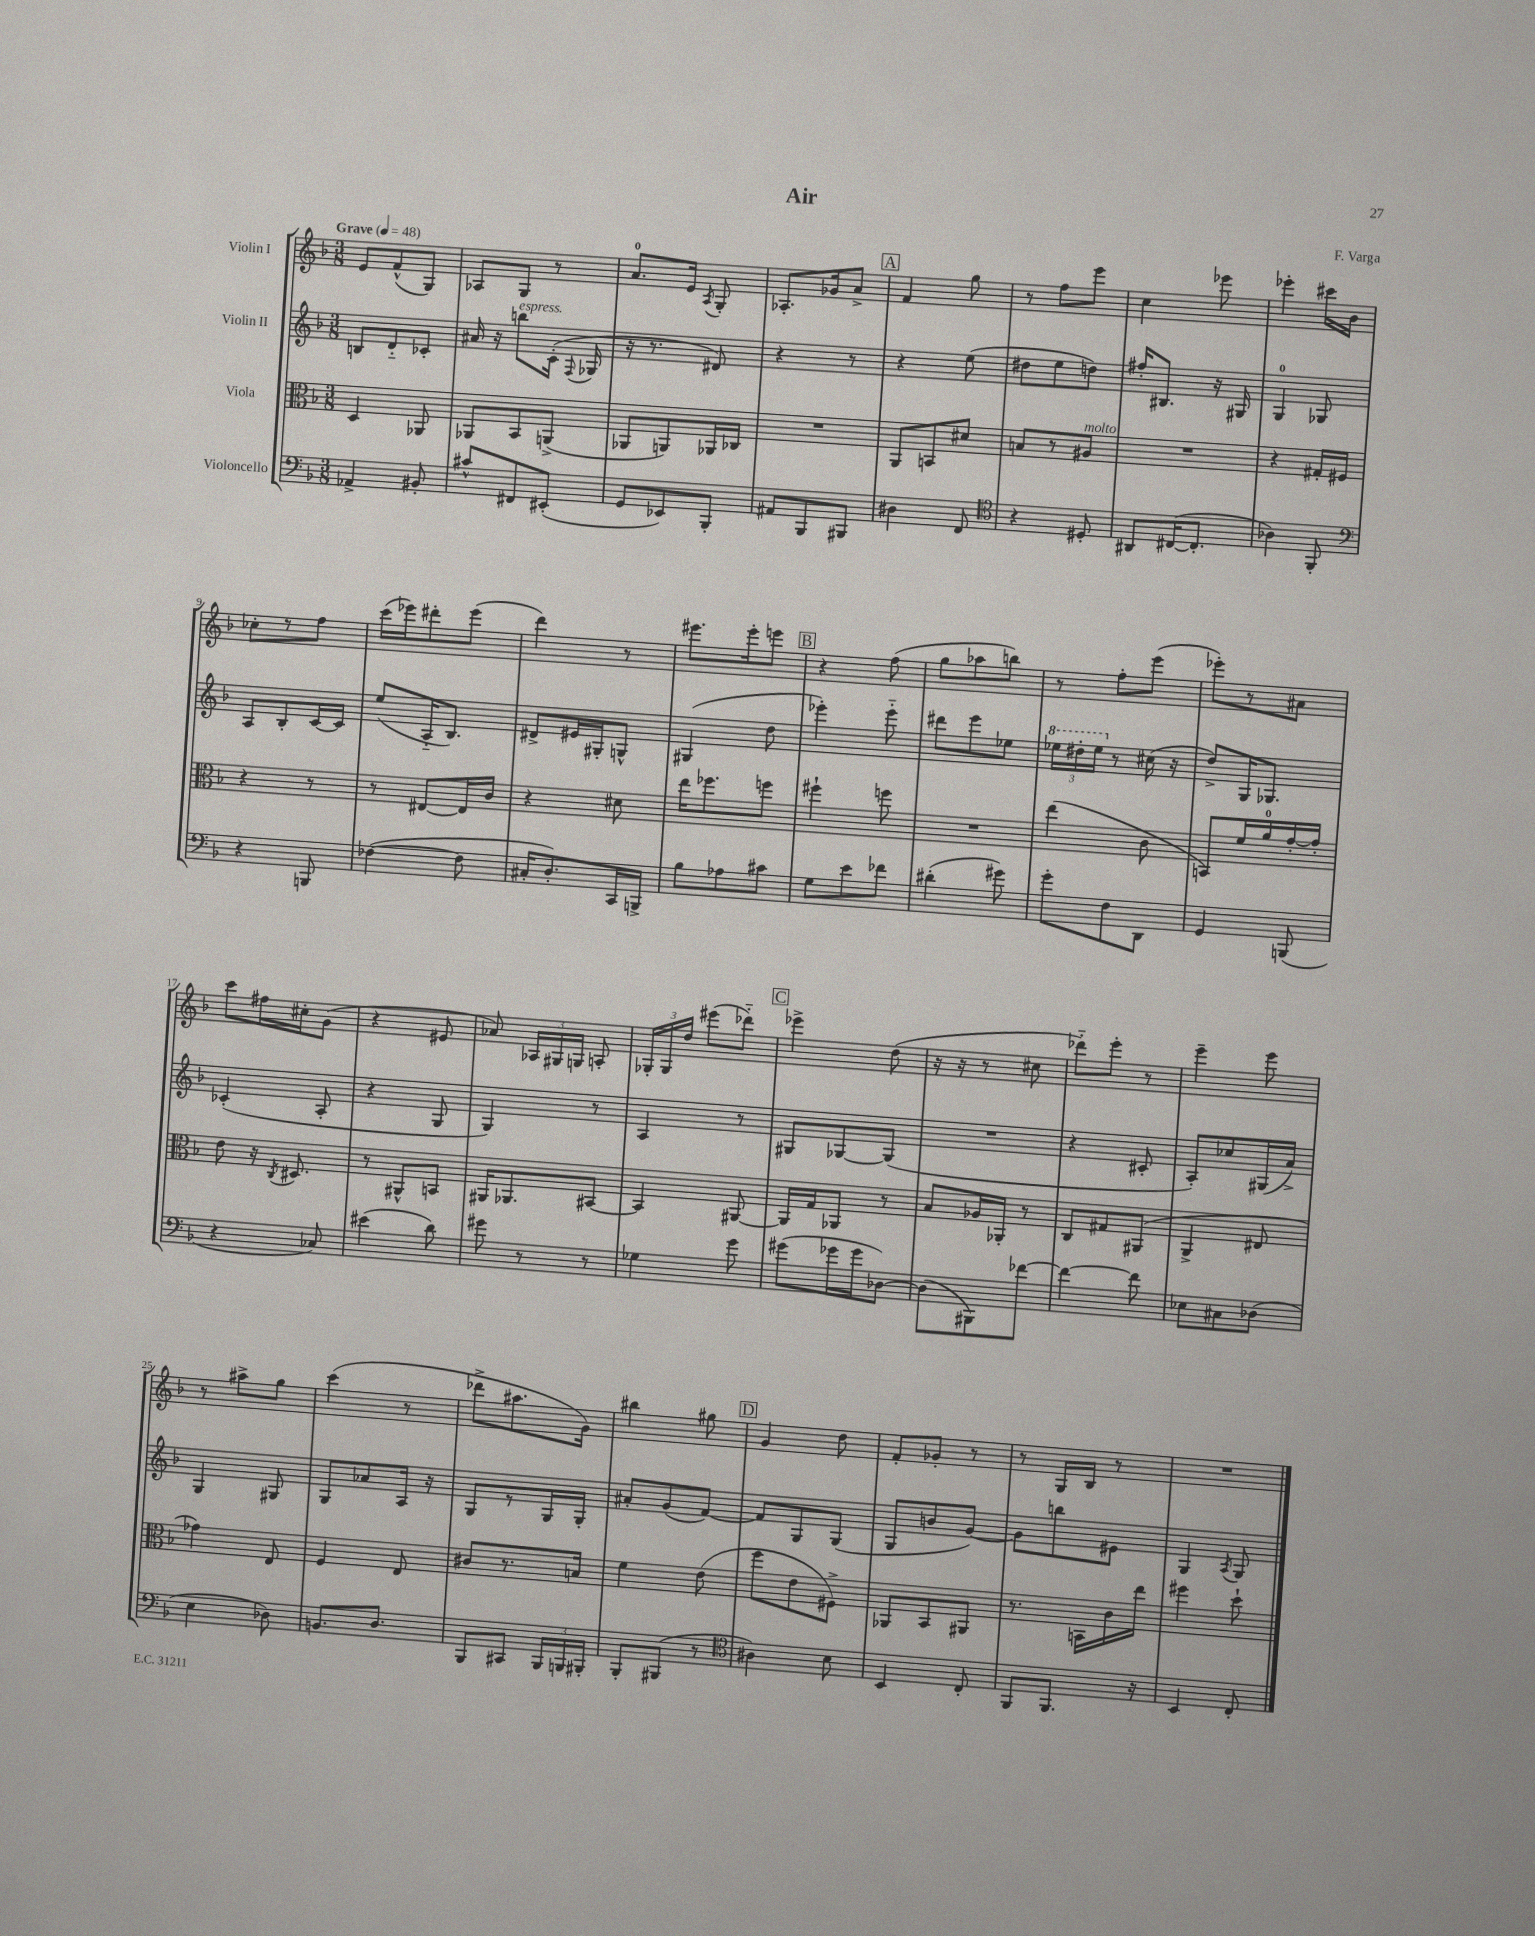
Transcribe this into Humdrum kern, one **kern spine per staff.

**kern	**kern	**kern	**kern
*part4	*part3	*part2	*part1
*staff4	*staff3	*staff2	*staff1
*I"Violoncello	*I"Viola	*I"Violin II	*I"Violin I
*clefF4	*clefC3	*clefG2	*clefG2
*k[b-]	*k[b-]	*k[b-]	*k[b-]
*M3/8	*M3/8	*M3/8	*M3/8
*MM48	*MM48	*MM48	*MM48
=1	=1	=1	=1
!	!	!	!LO:TX:a:B:t=Grave
4AA-X^/	4D/	8Bn/L	8e/L
.	.	8d/	(8f^^/
8BB#X'/	8AA-X/	8c-X'/J	8G/J)
=2	=2	=2	=2
8c#X^^/L	8AA-X/L	16a#X/	8A-X/L
.	.	16r	.
!	!	!LO:TX:a:i:t=espress.	!
8FF#X/	8BB-/	8bbn\L	8G/J
(8EE#X'/J	(8AAn^/J	(16c'\Jk	8r
.	.	8qqF/	.
.	.	16G-X/	.
=3	=3	=3	=3
8GG/L	8AA-X/L	16r	8.a/L
.	.	8.r	.
8EE-X/)	8AAn/)	.	.
.	.	.	16e/Jk
.	.	.	8qA/
8BBB-'/J	16AA-X/L	8d#X/)	8G'/
.	16C-X/JJ	.	.
=4	=4	=4	=4
8AA#X/L	4.r	4r	8.A-X'/L
8BBB-/	.	.	.
.	.	.	16g-X/k
8BBB#X/J	.	8r	8a^/J
!!LO:REH:place=s1:t=A
=5	=5	=5	=5
4D#X\	8AA/L	4r	4f/
.	8BBn/	.	.
8FF/	8d#X/J	(8ee\	8gg\
=6	=6	=6	=6
*clefC4	*	*	*
4r	8Bn/L	8dd#X\L	8r
.	8r	8ee\	8ff\L
!	!LO:TX:a:i:t=molto	!	!
8D#X'/	8A#X/J	8ddn\J)	8eee\J
=7	=7	=7	=7
8AA#X/L	4.r	16ff#X'/KL	4cc\
.	.	8.B#X/J	.
([16C#X/K	.	.	.
8.C#'/J]	.	.	.
.	.	16r	8eee-X\
.	.	16G#X/	.
=8	=8	=8	=8
4A-X\)	4r	4G/	4eee-X'\
8FF'/	16G#X'/LL	8G-X/	16ccc#X\LL
.	16F#X/JJ	.	16b-\JJ
!!LO:LB:g=z
=9	=9	=9	=9
*clefF4	*	*	*
4r	4r	8A/L	8cc-X'\L
.	.	8B-'/	8r
8BBBn/	8r	[16c/L	8ff\J
.	.	16c/JJ]	.
=10	=10	=10	=10
([4F-X\	8r	(8ee/L	(16ccc\LL
.	.	.	16eee-X\J)
.	[8E#X/L	16A/K	8ddd#X'\
.	.	8.B-/J)	.
8F-\]	16E#/L]	.	(8eee-\J
.	16c/JJ	.	.
=11	=11	=11	=11
16C#X'/KL	4r	8d#X^/L	4ddd\)
8.D'/)	.	.	.
.	.	16e#X/L	.
.	.	16G#X'/J	.
16CC/L	8d#X\	8Gn^^/J	8r
16BBBn^/JJ	.	.	.
=12	=12	=12	=12
8B-\L	16ee\KL	(4G#X/	8.eee#X\L
.	8.ff-X\	.	.
8A-X\	.	.	.
.	.	.	16eee#'\k
8c#X\J	8ffn\J	8dd\	8eeen\J
!!LO:REH:place=s1:t=B
=13	=13	=13	=13
8G\L	4ff#X`\	4eee-X'\)	4r
8e\	.	.	.
8f-X\J	8ffn\	8eee-\	(8ff\
=14	=14	=14	=14
(4d#X'\	4.r	8ddd#X\L	8gg\L
.	.	8eee\	8aa-X\
8g#X\)	.	8ee-X\J	8bbn\J)
=15	=15	=15	=15
*	*	*8va	*
8g'\L	(4ee\	24eee-X\LL	8r
.	.	24ddd#X'\	.
.	.	24eee-\JJ	.
*	*	*X8va	*
8F\	.	8r	8ff'\L
8DD\J	8c\	(16cc#X\	(8eee\J
.	.	16r	.
=16	=16	=16	=16
4GG/	8BBn/L)	8dd^/L)	8eee-X'\L)
.	16f/L	16G/K	8r
.	16a/	8.G-X/J	.
(8BBBn/	[16g'/	.	8a#X\J
.	16g'/JJ]	.	.
!!LO:LB:g=z
=17	=17	=17	=17
4r	8e\	(4c-X'/	8ccc\L
.	16r	.	16ff#X\L
.	8qC/	.	.
.	8.D#X/	.	16cc#X'\J
8C-X/)	.	8A'/	(8g\J
=18	=18	=18	=18
(4e#X\	8r	4r	4r
.	8AA#X^^/L	.	.
8d\)	8BBn/J	8G/	8e#X/
=19	=19	=19	=19
8g#X\	16AA#X/KL	4G/)	8a-X/)
.	8.AA-X/	.	.
8r	.	.	24A-X/LL
.	.	.	24G#X/
.	.	.	24Gn/JJ
8r	[8BB#X/J	8r	8An'/
=20	=20	=20	=20
4G-X\	4BB#/]	4A/	24G-X'/LL
.	.	.	24G-/
.	.	.	24dd/JJ
.	.	.	(8eee#X\L
8g\	[8AA#X/	8r	8ddd-X\J)
!!LO:REH:place=s1:t=C
=21	=21	=21	=21
(8g#X\L	16AA#/LL]	8G#X/L	4eee-X^\
.	16G/J	.	.
16g-X\L	8AA-X/J	[8G-X/	.
16g-\J	.	.	.
[8D-X\J)	8r	(8G-/J]	(8dd\
=22	=22	=22	=22
(8D-\L]	8B-/L	4.r	16r
.	.	.	16r
8BBB#X\)	16A-X/L	.	8r
.	16AA-X'/JJ	.	.
[8f-X\J	8r	.	8cc#X\
=23	=23	=23	=23
4f-\_	8C/L	4r	8ddd-X\L)
.	8G#X/	.	8eee'\J
8f-\]	(8AA#X/J	8c#X'/	8r
=24	=24	=24	=24
8E-X\L	4AA^/	8A'/L)	4eee~\
8C#X\	.	8cc-X/	.
(8D-X\J	8E#X/	(16G#X/L	8eee\
.	.	16a^/JJ)	.
!!LO:LB:g=z
=25	=25	=25	=25
4E\	4g-X\)	4G/	8r
.	.	.	8aa#X^\L
8D-X\)	8E/	8G#X/	8gg\J
=26	=26	=26	=26
8.BBn/L	4F/	8G/L	(4ccc\
.	.	8a-X/	.
8.D/J	.	.	.
.	8E/	16A/Jk	8r
.	.	16r	.
=27	=27	=27	=27
8BBB-/L	8c#X/L	8G/L	8ddd-X^\L
8CC#X/J	8.r	8r	8.aa#X\
24BBB-/LL	.	16G/L	.
24BBBn/	.	.	.
.	16Bn/Jk	16G'/JJ	16g\Jk)
24BBB#X'/JJ	.	.	.
=28	=28	=28	=28
8BBB-'/L	4f\	8a#X'/L	4bb#X\
(8BBB#X/J	.	(8g/	.
8r	(8e\	[8f/J)	8gg#X\
!!LO:REH:place=s1:t=D
=29	=29	=29	=29
*clefC4	*	*	*
4A#X\)	8ff\L	8f/L]	4g/
.	8e\	8G/	.
8B-\	8F#X^\J)	(8G/J	8dd\
=30	=30	=30	=30
4BB-/	8AA-X/L	8G/L	8f'/L
.	8BB-/	8bn/	8g-X'/J
8C'/	8AA#X/J	[8g/J)	8r
=31	=31	=31	=31
8FF/L	8.r	8g\L]	8r
8.FF/J	.	8bbn\	16G/LL
.	16BBn\LL	.	16B-/JJ
.	16c\	8e#X\J	8r
16r	16ee\JJ	.	.
=32	=32	=32	=32
4BB-/	4ff#X\	4G/	4.r
.	.	8qA/	.
8C'/	8dd`\	8G/	.
==	==	==	==
*-	*-	*-	*-
